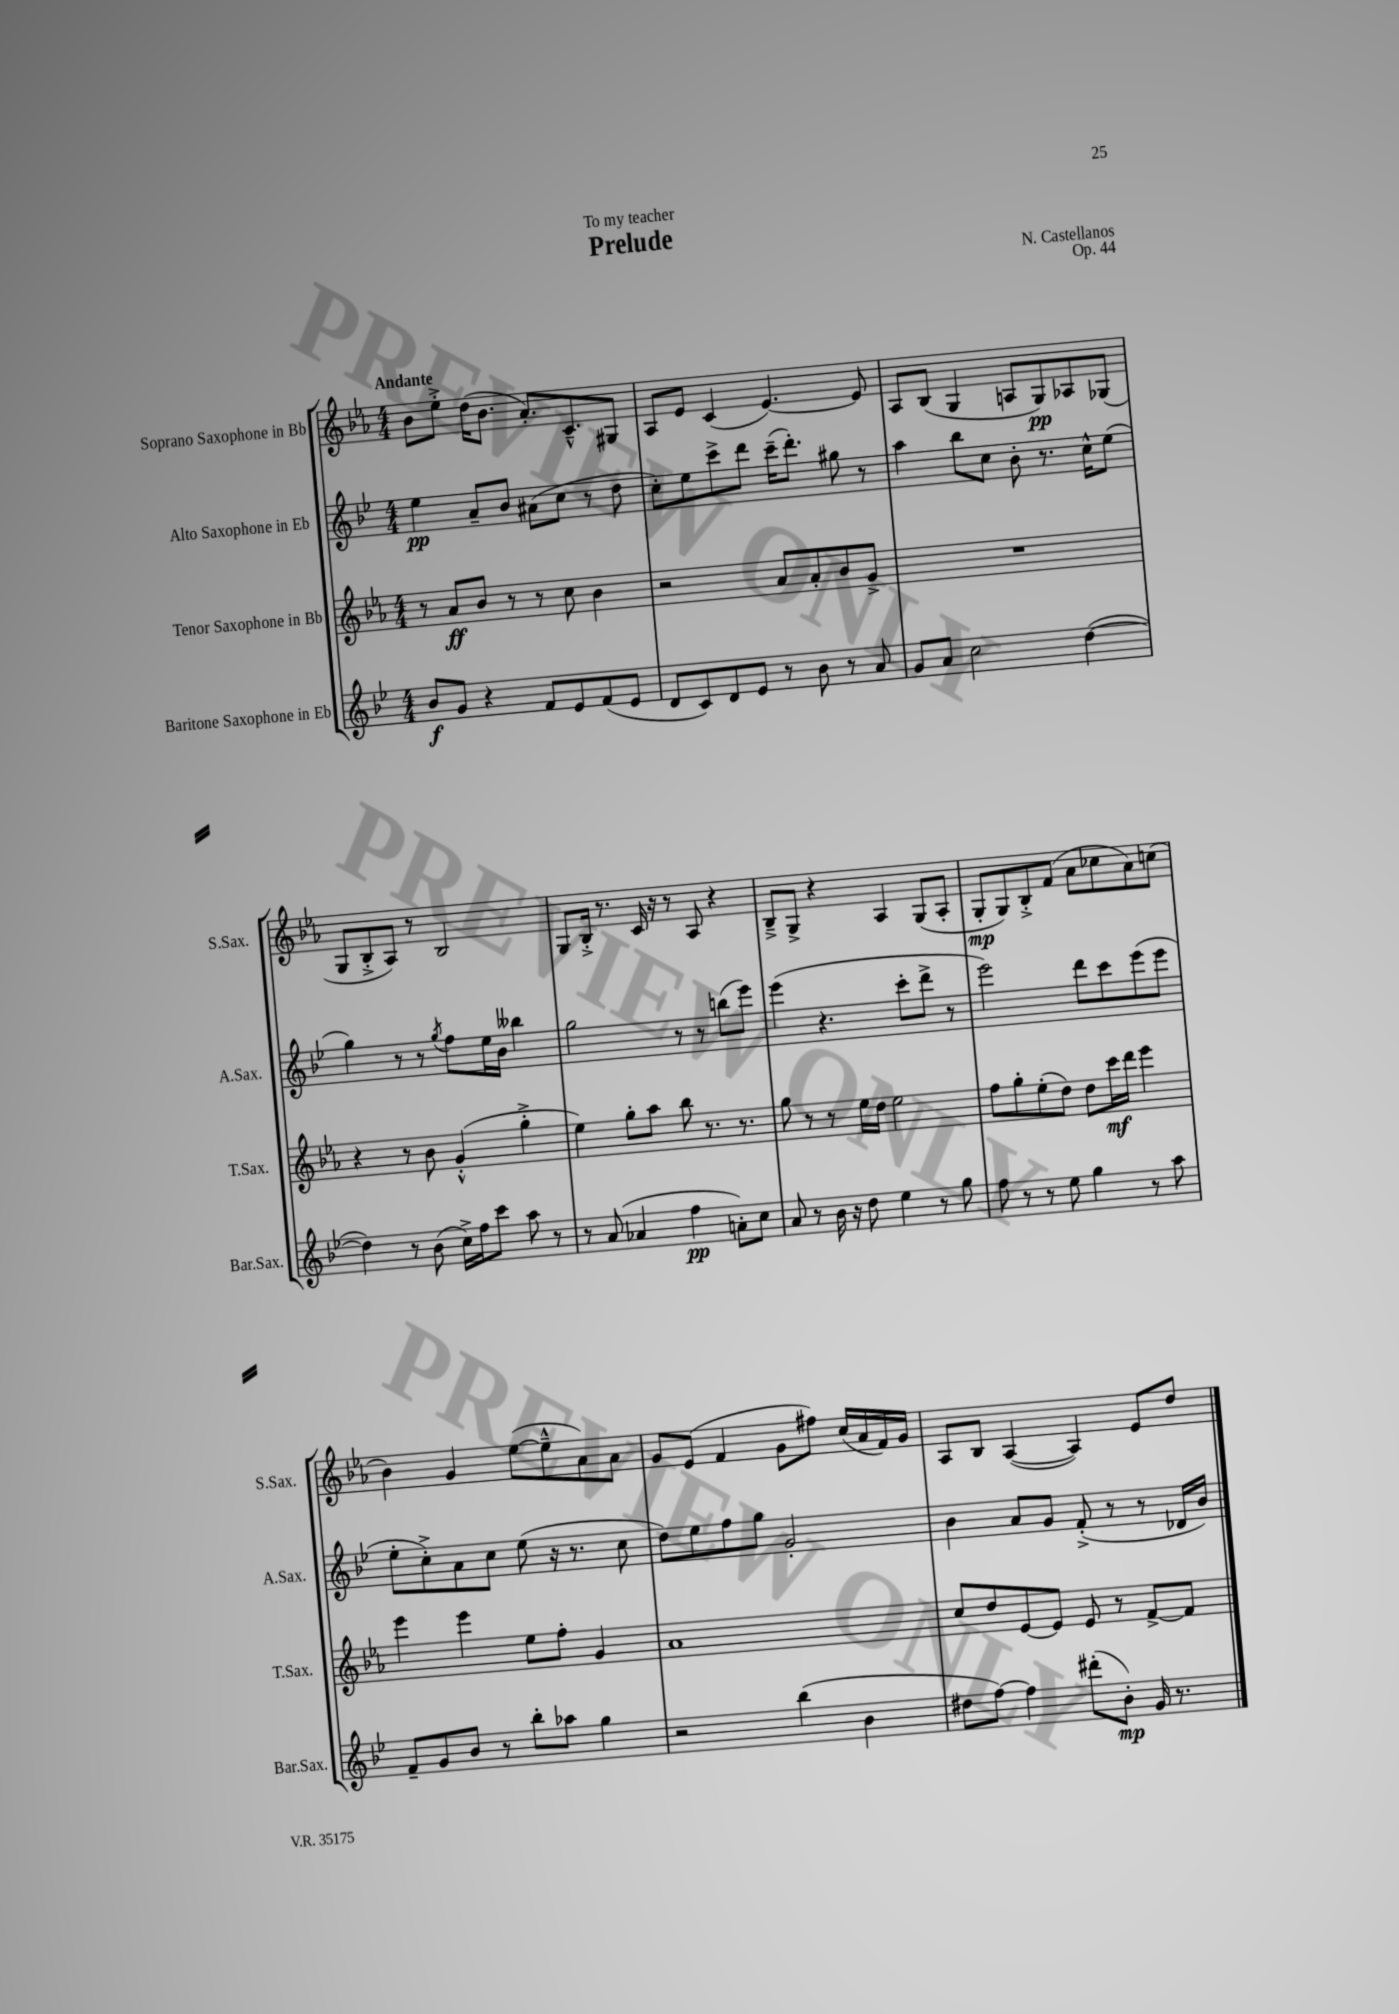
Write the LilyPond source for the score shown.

\header { title = "Prelude" composer = "N. Castellanos" dedication = "To my teacher" opus = "Op. 44" }
<<
\new StaffGroup <<
\new Staff = "s0" \with { instrumentName = "Soprano Saxophone in Bb" shortInstrumentName = "S.Sax." } {
    \clef treble \key ees \major \numericTimeSignature \time 4/4 \tempo "Andante"
    bes'8 ees''8-.-> d''16( bes'8. aes'8.-.) c'8.---^ gis8 |
    aes8 ees'8 c'4( ees'4.~) ees'8 |
    aes8 bes8( g4 a8 g8\pp) aes8 ges8( |
    g8 bes8-.-> aes8) r8 bes2 |
    g8 bes16-.-> r8. c'16 r16 r8 aes8 r4 |
    bes8---> g8-> r4 aes4 g8( aes8-. |
    g8-.\mp g8) bes8-.-> f'8( aes'8 ces''8 aes'8) c''8( |
    bes'4) g'4 ees''8~( ees''8---^ aes'8) aes'8 |
    g'8 ees'8( f'4 g'8 fis''8) c''16( aes'16 f'16) g'16 |
    aes8 bes8 aes4~( aes4) ees'8 d''8 \bar "|." |
}
\new Staff = "s1" \with { instrumentName = "Alto Saxophone in Eb" shortInstrumentName = "A.Sax." } {
    \clef treble \key bes \major \numericTimeSignature \time 4/4
    ees''4\pp a'8-- bes'8 ais'8( c''8 r8 d''8 |
    c''8-.) ees''8 c'''8-> d'''8 c'''16--( d'''8.-.) gis''8 r8 |
    a''4 bes''8 c''8 bes'8-. r8. c''16-^ ees''8( |
    g''4) r8 r8 \acciaccatura { g''8 } f''8 ees''16 bes'16 beses''4 |
    g''2 r8 r8 b''8( ees'''8) |
    ees'''4( r4. c'''8-. d'''8-> r8 |
    ees'''2) d'''8 c'''8 ees'''8( ees'''8 |
    ees''8-. c''8-.->) a'8 c''8 ees''8( r16 r8. c''8 |
    d''8) ees''8 f''8 g''8 g'2-. |
    bes'4 a'8 g'8 f'8-.->( r8 r8 des'16 bes'16) \bar "|." |
}
\new Staff = "s2" \with { instrumentName = "Tenor Saxophone in Bb" shortInstrumentName = "T.Sax." } {
    \clef treble \key ees \major \numericTimeSignature \time 4/4
    r8 aes'8\ff bes'8 r8 r8 c''8 bes'4 |
    r2 aes'8 aes'8-. bes'8 g'8-> |
    R1 |
    r4 r8 bes'8 g'4-.-^( g''4-.-> |
    ees''4) g''8-. aes''8 bes''8 r8. r8. |
    g''8 r8 r8 ees''16 d''16 ees''2 |
    f''8 g''8-. ees''8-.( d''8) d''8 c'''16\mf d'''16 ees'''4 |
    ees'''4 ees'''4 ees''8 f''8-. g'4 |
    aes'1 |
    c''8 d''8 ees'8~ ees'8 ees'8 r8 f'8~-> f'8 \bar "|." |
}
\new Staff = "s3" \with { instrumentName = "Baritone Saxophone in Eb" shortInstrumentName = "Bar.Sax." } {
    \clef treble \key bes \major \numericTimeSignature \time 4/4
    bes'8\f g'8 r4 f'8 ees'8 f'8( ees'8 |
    d'8 c'8) d'8 ees'8 r8 bes'8 r8 a'8 |
    g'8 a'8 c''2 d''4~( |
    d''4) r8 bes'8( c''16->) f''16 c'''8 a''8 r8 |
    r8 a'8( aes'4 f''4\pp a'8-.) c''8 |
    a'8 r8 bes'16 r16 d''8 ees''4 r8 g''8 |
    f''8 r8 r8 ees''8 g''4 r8 a''8 |
    f'8-- g'8 bes'8 r8 bes''8-. aes''8 g''4 |
    r2 bes''4( bes'4 |
    dis''8 f''8~) f''4 dis'''8-.( bes'8-.\mp) g'16 r8. \bar "|." |
}
>>
>>
\layout { \context { \Score \remove "Bar_number_engraver" } }
